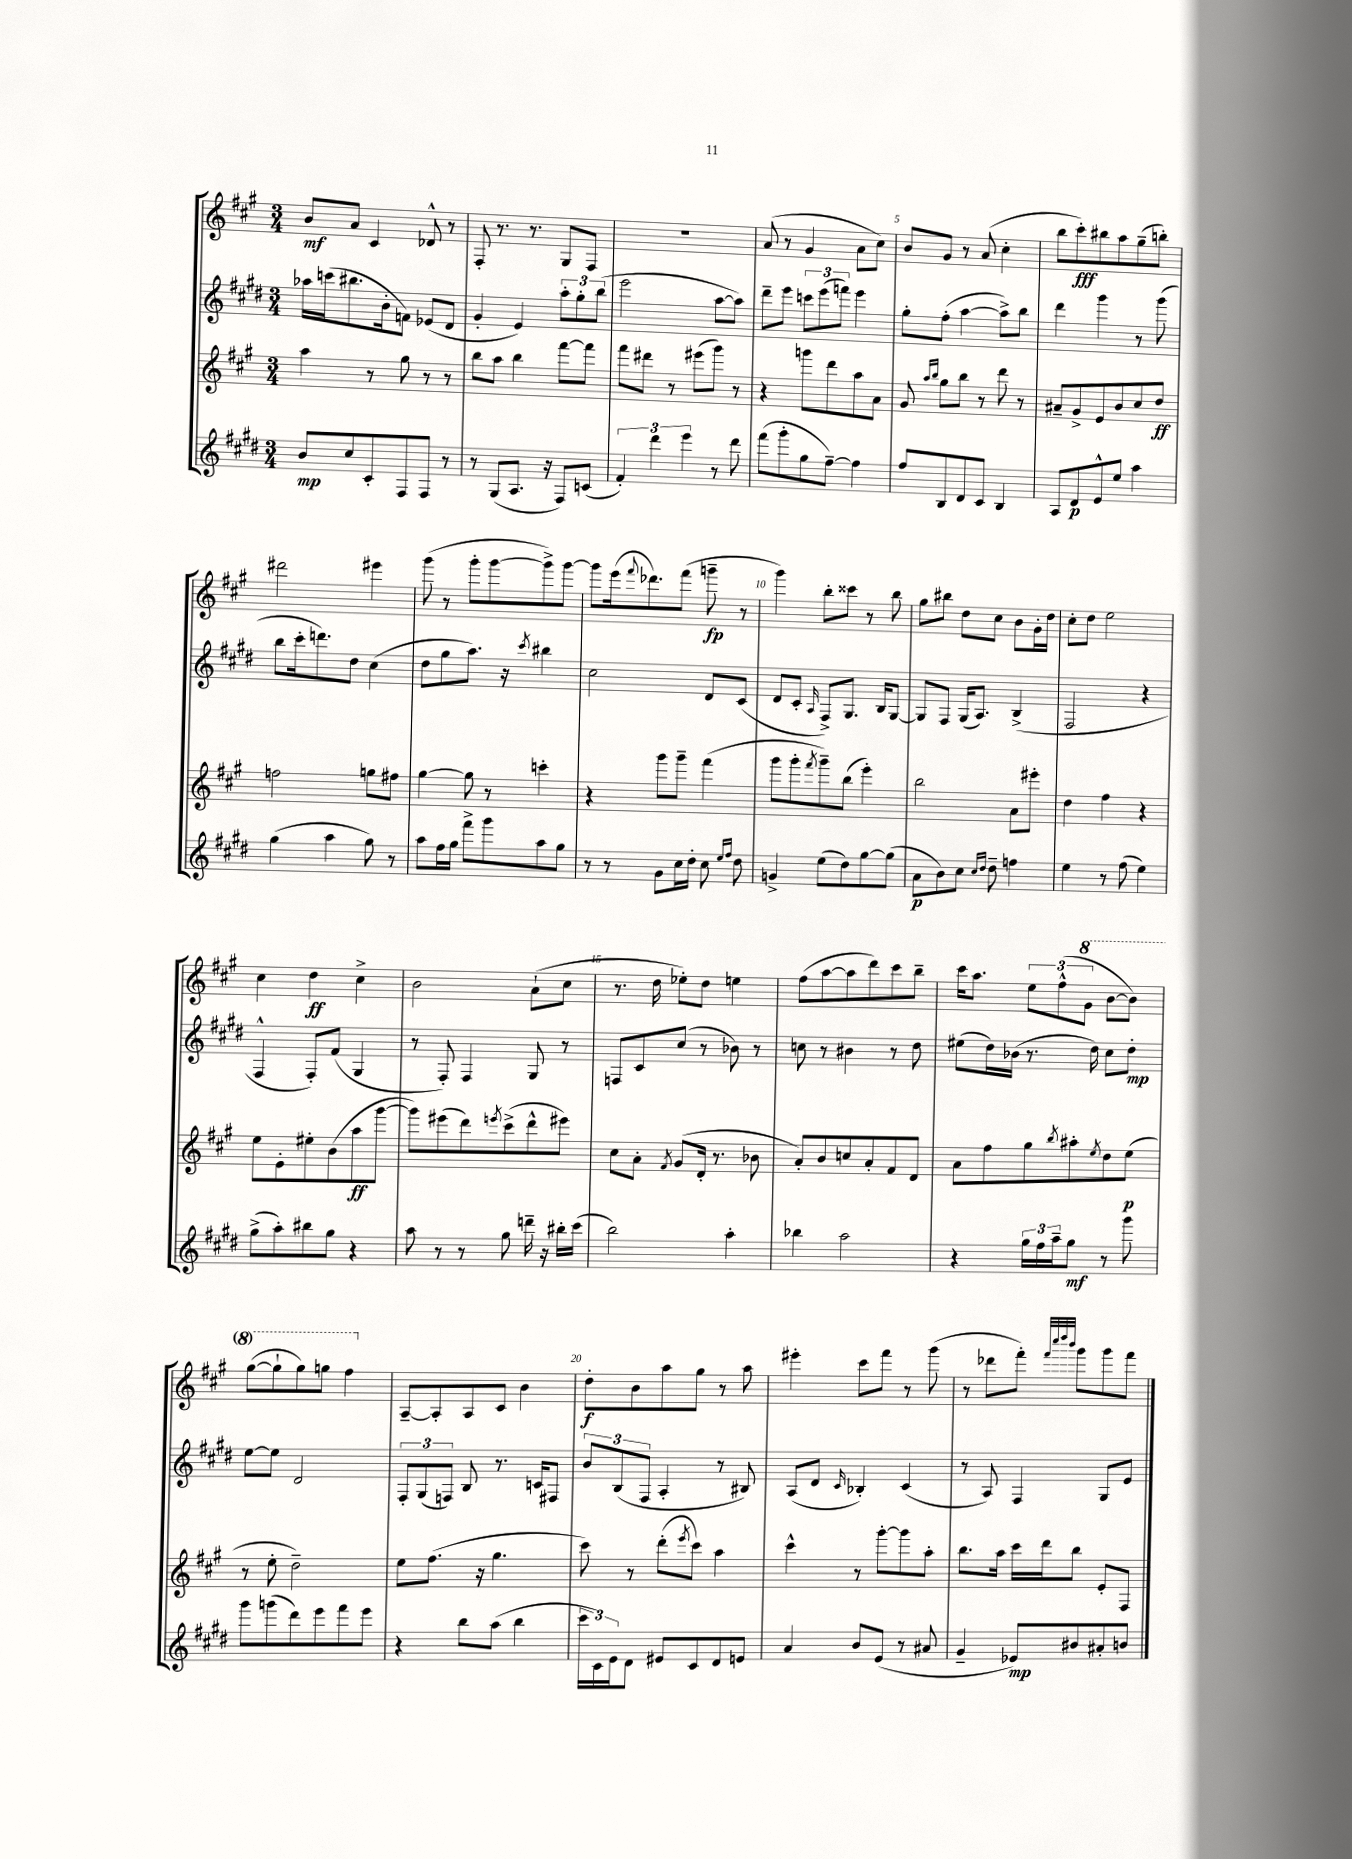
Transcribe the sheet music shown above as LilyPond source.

<<
\new StaffGroup <<
\new Staff = "s0" {
    \clef treble \key a \major \numericTimeSignature \time 3/4
    b'8\mf a'8 cis'4 des'8-^ r8 |
    fis8-. r8. r8. gis8 fis8 |
    R2. |
    a'8( r8 gis'4 a'8 cis''8) |
    b'8 gis'8 r8 a'8( cis''4-. |
    b''8 cis'''8-.\fff) bis''8 a''8 gis''8--( b''8-.) |
    dis'''2 eis'''4 |
    gis'''8( r8 gis'''8-. gis'''8~ gis'''8->) gis'''8~ |
    gis'''8 e'''16( \appoggiatura { fis'''8 } des'''8.) fis'''8( g'''8--\fp r8 |
    gis'''4) b''8-. cisis'''8 r8 b''8 |
    gis''8 bis''8 d''8 cis''8 b'8 gis'16-. d''16 |
    cis''8-. d''8 e''2 |
    cis''4 d''4\ff cis''4-> |
    b'2 a'8-!( cis''8 |
    r8. d''16 ees''8-.) d''8 e''4 |
    fis''8( a''8~ a''8 d'''8) cis'''8 b''8-- |
    cis'''16 a''8. \tuplet 3/2 { e''8 fis''8-^( \ottava #1 gis''8 } b''8~ b''8) |
    gis'''8~( gis'''8-! gis'''8) g'''8 fis'''4 \ottava #0 |
    a8~-- a8-. a8 cis'8 b'4 |
    d''8-.\f b'8 a''8 gis''8 r8 a''8 |
    eis'''4-. cis'''8 fis'''8 r8 gis'''8( |
    r8 des'''8 fis'''8-.) \grace { fis'''32 cis''''32 d''''32 b'''32 } gis'''8 gis'''8 fis'''8 \bar "|." |
}
\new Staff = "s1" {
    \clef treble \key e \major \numericTimeSignature \time 3/4
    aes''16 c'''16( bis''8. b'16-. f'8) ees'8( dis'8 |
    gis'4-. e'4) \tuplet 3/2 { a''8-. gis''8-. b''8( } |
    e'''2 a''8~ a''8) |
    dis'''8-- e'''8 \tuplet 3/2 { c'''8 e'''8( f'''8) } e'''4 |
    gis''8-. fis''8-.( a''4~ a''8->) b''8 |
    dis'''4 gis'''4 r8 gis'''8( |
    b''8 cis'''16-. d'''8.) dis''8 cis''4( |
    dis''8 gis''8 a''8.) r16 \acciaccatura { cis'''8 } bis''4 |
    cis''2 dis'8 cis'8( |
    dis'8 cis'8-. \grace { a16 } fis8->) gis8. b16 gis8~ |
    gis8 fis8 gis16( a8.) b4->( |
    fis2 r4 |
    fis4-^ fis8-.) fis'8( gis4 |
    r8 fis8-.) fis4 gis8 r8 |
    f8 cis'8 cis''8( r8 bes'8) r8 |
    c''8 r8 bis'4 r8 dis''8 |
    eis''8( dis''16) bes'16( r8. dis''16) cis''8 dis''8-.\mp |
    e''8~ e''8 dis'2 |
    \tuplet 3/2 { fis8-. gis8( f8) } b8 r8. c'16 fis8 |
    \tuplet 3/2 { b'8 b8( fis8 } a4-. r8 bis8) |
    a8( dis'8 \grace { cis'16 } bes4-.) cis'4( |
    r8 a8) fis4 gis8 e'8 \bar "|." |
}
\new Staff = "s2" {
    \clef treble \key a \major \numericTimeSignature \time 3/4
    a''4 r8 gis''8 r8 r8 |
    b''8 a''8 b''4 fis'''8~ fis'''8 |
    fis'''8 dis'''8 r8 eis'''8( gis'''8) r8 |
    r4 g'''8 d'''8 a''8 a'8 |
    gis'8 \grace { a''16 b''16 } gis''8 b''8 r8 d'''8 r8 |
    ais'8-- gis'8-> e'8 b'8 cis''8 d''8\ff |
    f''2 g''8 fis''8 |
    gis''4~ gis''8 r8 c'''4-. |
    r4 gis'''8 gis'''8-- fis'''4( |
    gis'''8 gis'''8-. \acciaccatura { fis'''8 } gis'''8--) b''8( e'''4-.) |
    b''2 a'8 eis'''8-. |
    d''4 fis''4 r4 |
    e''8 e'8-. eis''8-. b'8( a''8\ff gis'''8~ |
    gis'''8) eis'''8( d'''8) \acciaccatura { e'''8 } cis'''8->( d'''8-^ eis'''8) |
    cis''8 a'8-. \acciaccatura { fis'8 } gis'8( d'16-. r8. bes'8 |
    a'8-.) b'8 c''8 a'8-. fis'8 d'8 |
    a'8 fis''8 gis''8 \acciaccatura { b''8 } ais''8-. \acciaccatura { e''8 } d''8 e''8\p( |
    r8 e''8-. d''2--) |
    e''8 fis''8.( r16 gis''4. |
    cis'''8) r8 d'''8-.( \acciaccatura { e'''8 } cis'''8) a''4 |
    cis'''4-^ r8 gis'''8~-. gis'''8 a''8-. |
    b''8. a''16 cis'''16 d'''16 b''8 e'8-. fis8 \bar "|." |
}
\new Staff = "s3" {
    \clef treble \key e \major \numericTimeSignature \time 3/4
    b'8\mp cis''8 cis'8-. fis8 fis8 r8 |
    r8 gis8( a8. r16 fis8) c'8( |
    \tuplet 3/2 { fis'4-.) dis'''4 e'''4 } r8 dis'''8 |
    fis'''8( gis'''8-. gis''8 fis''8~--) fis''4 |
    fis''8 b8 dis'8 cis'8 b4 |
    a8 dis'8\p e'8-^ e''8 a''4 |
    gis''4( a''4 gis''8) r8 |
    a''8 fis''16 gis''16 fis'''8-> gis'''8 a''8 gis''8 |
    r8 r8 gis'8 cis''16 dis''16-. cis''8 \grace { e''16 fis''16 } dis''8 |
    g'4-> e''8( dis''8) gis''8~ gis''8( |
    a'8\p b'8) cis''8 \grace { cis''16 dis''16 } dis''8-- f''4 |
    e''4 r8 fis''8( e''4) |
    gis''8->( a''8-.) bis''8 gis''8 r4 |
    a''8 r8 r8 gis''8 d'''16-- r16 bis''16-. cis'''16( |
    b''2) a''4-. |
    bes''4 a''2 |
    r4 \tuplet 3/2 { gis''16 fis''16 a''16-- } gis''8\mf r8 gis'''8 |
    gis'''8 g'''8( dis'''8) e'''8 fis'''8 e'''8 |
    r4 b''8 a''8( b''4 |
    \tuplet 3/2 { cis'''16 cis'16) e'16 } dis'8 eis'8 cis'8 dis'8 e'8 |
    a'4 b'8 e'8( r8 ais'8 |
    gis'4-- ees'8\mp) bis'8 ais'8-. b'8 \bar "|." |
}
>>
>>
\layout { \context { \Score \override BarNumber.break-visibility = ##(#f #t #t) barNumberVisibility = #(every-nth-bar-number-visible 5) } }
